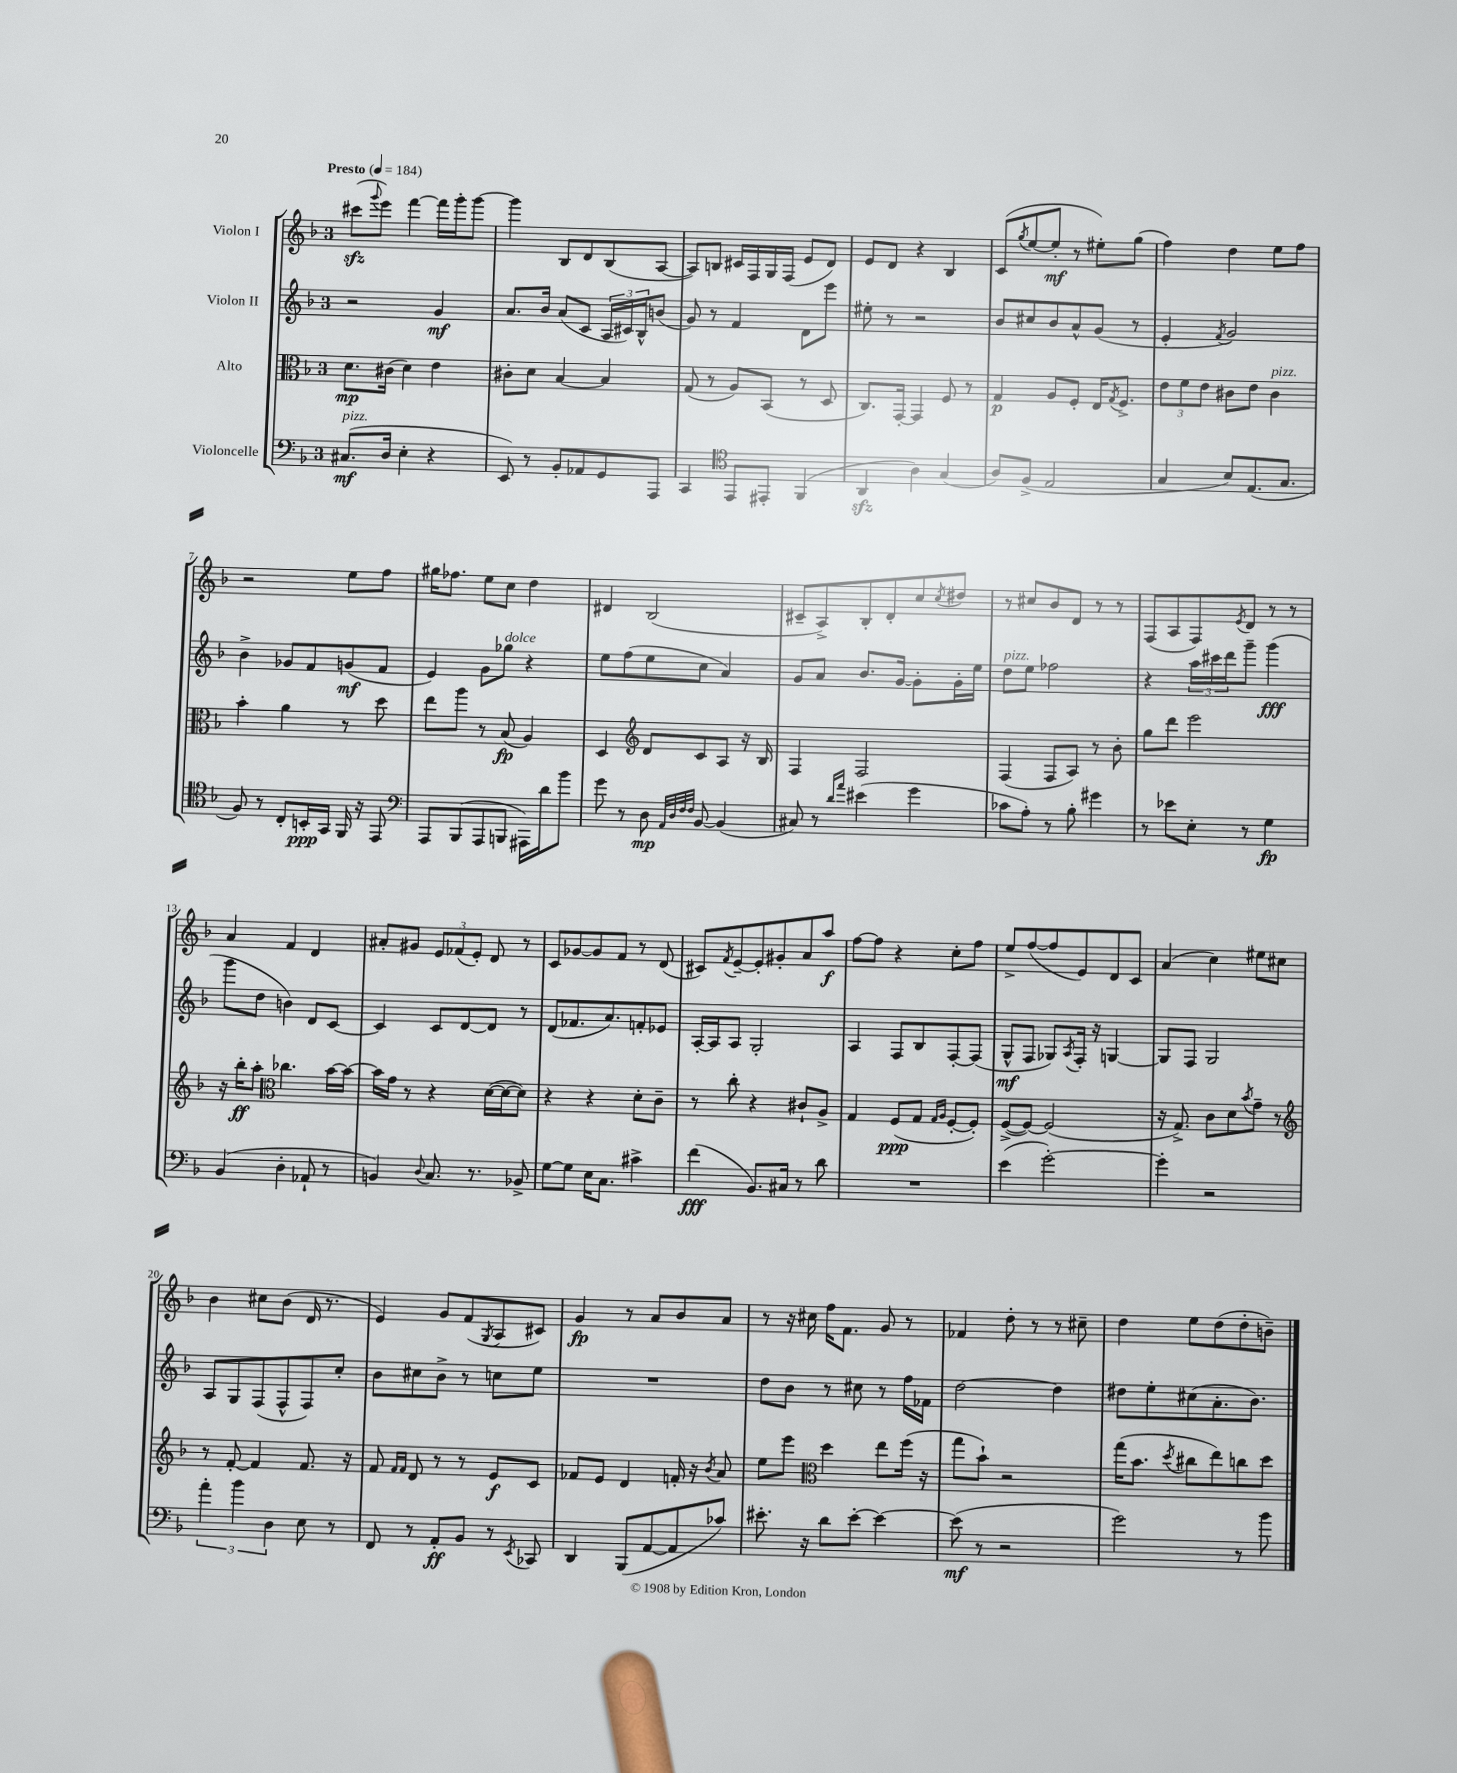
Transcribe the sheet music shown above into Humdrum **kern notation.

**kern	**dynam	**kern	**dynam	**kern	**dynam	**kern	**dynam
*part4	*part4	*part3	*part3	*part2	*part2	*part1	*part1
*staff4	*staff4	*staff3	*staff3	*staff2	*staff2	*staff1	*staff1
*I"Violoncelle	*	*I"Alto	*	*I"Violon II	*	*I"Violon I	*
*clefF4	*	*clefC3	*	*clefG2	*	*clefG2	*
*k[b-]	*	*k[b-]	*	*k[b-]	*	*k[b-]	*
*M3/4	*	*M3/4	*	*M3/4	*	*M3/4	*
*MM184	*	*MM184	*	*MM184	*	*MM184	*
=1	=1	=1	=1	=1	=1	=1	=1
!	!	!	!	!	!	!LO:TX:a:B:t=Presto	!
!LO:TX:a:i:t=pizz.	!	!	!	!	!	!	!
(8.C#X/L	mf	8.d\L	mp	2r	.	(8ccc#Xzz\L	.
.	.	.	.	.	.	8qqggg/	.
.	.	.	.	.	.	8eee\J)	.
16D/Jk	.	(16c#X\Jk	.	.	.	.	.
4E'\	.	4d\)	.	.	.	[4fff\	.
4r	.	4e\	.	4g/	mf	16fff\LL]	.
.	.	.	.	.	.	16ggg'\J	.
.	.	.	.	.	.	[8ggg\J	.
=2	=2	=2	=2	=2	=2	=2	=2
8EE/)	.	8c#X'\L	.	8.a/L	.	4ggg\]	.
8r	.	8d\J	.	.	.	.	.
.	.	.	.	16b-/Jk	.	.	.
8BB-'/L	.	[4B-/	.	(8a/L	.	8B-/L	.
8AA-X/	.	.	.	8c/J	.	8d/	.
8GG/	.	4B-/]	.	24A/LL	.	(8B-/	.
.	.	.	.	24c#X/)	.	.	.
.	.	.	.	24B-^^/J	.	.	.
8AAA/J	.	.	.	(8bn/J	.	[8A/J	.
=3	=3	=3	=3	=3	=3	=3	=3
4CC/	.	(8G/	.	8g/)	.	8A/L])	.
.	.	8r	.	8r	.	8Bn/J	.
*clefC4	*	*	*	*	*	*	*
8EE/L	.	8A/L)	.	4f/	.	16c#X/LL	.
.	.	.	.	.	.	16F/	.
8EE#X'/J	.	(8BB-/J	.	.	.	16G/	.
.	.	.	.	.	.	(16F/JJ	.
(4FF/	.	8r	.	8d\L	.	8e/L	.
.	.	8D/	.	8eee\J	.	8d/J)	.
=4	=4	=4	=4	=4	=4	=4	=4
4AAzz/	.	8.C/L)	.	8ee#X'\	.	8e/L	.
.	.	.	.	8r	.	8d/J	.
.	.	[16GG'/Jk	.	.	.	.	.
4A\)	.	4GG/]	.	2r	.	4r	.
(4G/	.	8F/	.	.	.	4B-/	.
.	.	8r	.	.	.	.	.
=5	=5	=5	=5	=5	=5	=5	=5
8A/L)	.	4G/	p	8b-/L	.	(8c/L	.
.	.	.	.	.	.	8qgg/	.
(8F^/J	.	.	.	8cc#X/	.	[8ee/	.
2E/	.	8A/L	.	8b-/	.	8ee'/J]	mf
.	.	8F'/J	.	8a^^/	.	8r	.
.	.	16E/KL	.	(8g/J	.	8ee#X'\L)	.
.	.	8qG/	.	.	.	.	.
.	.	8.F^/J	.	.	.	.	.
.	.	.	.	8r	.	(8gg\J	.
=6	=6	=6	=6	=6	=6	=6	=6
4G/	.	12e\L	.	4e'/	.	4ff\)	.
.	.	12f\	.	.	.	.	.
.	.	12e\J	.	.	.	.	.
.	.	.	.	8qf/	.	.	.
8B-/L)	.	8c#X\L	.	2g/)	.	4dd\	.
(8.E/	.	8e\J	.	.	.	.	.
!	!	!LO:TX:a:i:t=pizz.	!	!	!	!	!
.	.	4c#\	.	.	.	8ee\L	.
8.G/J	.	.	.	.	.	.	.
.	.	.	.	.	.	8ff\J	.
!!LO:LB:g=z
=7	=7	=7	=7	=7	=7	=7	=7
8F/)	.	4b-'\	.	4b-^\	.	2r	.
8r	.	.	.	.	.	.	.
8C'/L	.	4a\	.	8g-X/L	.	.	.
16BBn'/L	ppp	.	.	8f/	.	.	.
16GG/JJ	.	.	.	.	.	.	.
16FF/	.	8r	.	(8gn/	mf	8ee\L	.
16r	.	.	.	.	.	.	.
8EE/	.	8dd\	.	8f/J	.	8ff\J	.
=8	=8	=8	=8	=8	=8	=8	=8
*clefF4	*	*	*	*	*	*	*
8AAA/L	.	8ee\L	.	4e/)	.	16gg#X\KL	.
.	.	.	.	.	.	8.ff-X\J	.
(8BBB-/	.	8aa\J	.	.	.	.	.
8AAA/	.	8r	.	8g\L	.	8ee\L	.
!	!	!	!	!LO:TX:a:i:t=dolce	!	!	!
8BBBn/J	.	(8B-/	fp	8gg-X\J	.	8cc\J	.
16AAA#X\LL)	.	4A/)	.	4r	.	4dd\	.
16d\J	.	.	.	.	.	.	.
8b-\J	.	.	.	.	.	.	.
=9	=9	=9	=9	=9	=9	=9	=9
8g\	.	4D/	.	8ee\L	.	4d#X/	.
8r	.	.	.	(8ff\	.	.	.
*	*	*clefG2	*	*	*	*	*
8D\	mp	8d/L	.	8ee\	.	(2B-/	.
32qqAA/LLL	.	.	.	.	.	.	.
32qqD/	.	.	.	.	.	.	.
32qqF/	.	.	.	.	.	.	.
32qqF/JJJ	.	.	.	.	.	.	.
[8BB-/	.	8c/	.	8cc\J	.	.	.
(4BB-/]	.	8A/J	.	4a/)	.	.	.
.	.	16r	.	.	.	.	.
.	.	16B-/	.	.	.	.	.
=10	=10	=10	=10	=10	=10	=10	=10
8C#X/)	.	4F/	.	8g/L	.	8c#X~/L	.
8r	.	.	.	8a/J	.	8A^/)	.
16qqd/LL	.	.	.	.	.	.	.
16qqa/JJ	.	.	.	.	.	.	.
(4e#X\	.	2F/	.	8.b-/L	.	8B-'/	.
.	.	.	.	.	.	8d'/	.
.	.	.	.	[16g/Jk	.	.	.
4g\	.	.	.	8g'\L]	.	8cc/	.
.	.	.	.	.	.	8qcc/	.
.	.	.	.	16g'\L	.	8dd#X/J	.
.	.	.	.	16ee\JJ	.	.	.
=11	=11	=11	=11	=11	=11	=11	=11
!	!	!	!	!LO:TX:a:i:t=pizz.	!	!	!
8c-X\L	.	(4F/	.	8dd\L	.	8r	.
8A'\J)	.	.	.	8ee\J	.	8cc#X/L	.
8r	.	8F/L	.	2ff-X\	.	8b-/	.
8B-'\	.	8A/J)	.	.	.	8d/J	.
4g#X\	.	8r	.	.	.	8r	.
.	.	8b-'\	.	.	.	8r	.
=12	=12	=12	=12	=12	=12	=12	=12
8r	.	8gg\L	.	4r	.	(8F/L	.
8e-X\L	.	8ddd\J	.	.	.	8A/	.
8E'\J	.	2eee\	.	24aa\LL	.	8F/)	.
.	.	.	.	24ccc#X\	.	.	.
.	.	.	.	24ddd\J	.	.	.
.	.	.	.	.	.	8qe/	.
8r	.	.	.	8ggg~\J	.	8d/J	.
4G\	fp	.	.	(4ggg\	fff	8r	.
.	.	.	.	.	.	8r	.
!!LO:LB:g=z
=13	=13	=13	=13	=13	=13	=13	=13
(4BB-/	.	16r	.	8ggg\L	.	4a/	.
.	.	16bb-'\KL	ff	.	.	.	.
.	.	8aa'\J	.	8dd\J	.	.	.
*	*	*clefC3	*	*	*	*	*
4D'\	.	4.cc-X\	.	4bn\)	.	4f/	.
8AA-X`/	.	.	.	8d/L	.	4d/	.
8r	.	[16b-\LL	.	[8c/J	.	.	.
.	.	16b-\JJ_	.	.	.	.	.
=14	=14	=14	=14	=14	=14	=14	=14
4BBn/)	.	16b-\LL]	.	4c/]	.	8a#X'/L	.
.	.	16g\JJ	.	.	.	.	.
.	.	8r	.	.	.	8g#X/J	.
8qqD/	.	.	.	.	.	.	.
8.C/	.	4r	.	8c/L	.	12e/L	.
.	.	.	.	.	.	(12f-X/	.
.	.	.	.	[8d/	.	.	.
.	.	.	.	.	.	12e'/J)	.
8.r	.	.	.	.	.	.	.
.	.	([16d\LL	.	8d/J]	.	8d/	.
.	.	16d\J_	.	.	.	.	.
8BB-X^/	.	8d\J])	.	8r	.	8r	.
=15	=15	=15	=15	=15	=15	=15	=15
[8G\L	.	4r	.	(8d/L	.	8c/L	.
8G\J]	.	.	.	8.f-X/	.	[8g-X/	.
16E\KL	.	4r	.	.	.	8g-/]	.
8.C\J	.	.	.	8.a/)	.	.	.
.	.	.	.	.	.	8f/J	.
4c#X^\	.	8d'\L	.	8fn'/	.	8r	.
.	.	8c~\J	.	8e-X/J	.	(8d/	.
=16	=16	=16	=16	=16	=16	=16	=16
(4f\	fff	8r	.	[16A'/LL	.	8c#X/L)	.
.	.	.	.	16A/J]	.	.	.
.	.	.	.	.	.	8qf/	.
.	.	8cc'\	.	8A/J	.	[8e~/	.
8.BB-/L)	.	4r	.	2G'/	.	8e'/]	.
.	.	.	.	.	.	8g#X'/	.
16C#X/Jk	.	.	.	.	.	.	.
8r	.	8c#X`/L	.	.	.	8a/	.
8d\	.	8A^/J	.	.	.	8aa/J	f
=17	=17	=17	=17	=17	=17	=17	=17
2.r	.	4G/	.	4A/	.	[8ff\L	.
.	.	.	.	.	.	8ff\J]	.
.	.	(8F/L	ppp	8F/L	.	4r	.
.	.	8G/J	.	8B-/	.	.	.
.	.	16qqG/LL	.	.	.	.	.
.	.	16qqA/JJ	.	.	.	.	.
.	.	[8F'/L	.	[8F'/	.	8cc'\L	.
.	.	8F'/J])	.	(8F/J]	.	8ff\J	.
=18	=18	=18	=18	=18	=18	=18	=18
(4e\	.	([8F^/L	.	8G^^/L	mf	8ee^/L	.
.	.	8F/J_)	.	8F/J	.	([8ff/	.
[2g'\)	.	(2F/]	.	8G-X/L)	.	8ff/]	.
.	.	.	.	8qA/	.	.	.
.	.	.	.	16F'/Jk	.	8e/)	.
.	.	.	.	16r	.	.	.
.	.	.	.	[4Gn/	.	8d/	.
.	.	.	.	.	.	8c/J	.
=19	=19	=19	=19	=19	=19	=19	=19
4g'\]	.	16r	.	8G/L]	.	(4a/	.
.	.	8.G^/)	.	.	.	.	.
.	.	.	.	8F/J	.	.	.
2r	.	8c\L	.	2G/	.	4cc\)	.
.	.	8d\	.	.	.	.	.
.	.	8qb-/	.	.	.	.	.
.	.	8g~\J	.	.	.	8ee#X\L	.
.	.	8r	.	.	.	8cc#X\J	.
!!LO:LB:g=z
=20	=20	=20	=20	=20	=20	=20	=20
*	*	*clefG2	*	*	*	*	*
6a'\	.	8r	.	8A/L	.	4b-\	.
.	.	[8f'/	.	8G/	.	.	.
6b-\	.	.	.	.	.	.	.
.	.	4f/]	.	(8F/	.	8cc#X\L	.
6D\	.	.	.	.	.	.	.
.	.	.	.	8F^^/	.	(8b-\J	.
8E\	.	8.f/	.	8F/)	.	16d/	.
.	.	.	.	.	.	8.r	.
8r	.	.	.	8cc'/J	.	.	.
.	.	16r	.	.	.	.	.
=21	=21	=21	=21	=21	=21	=21	=21
8FF/	.	8f/	.	8b-\L	.	4e/)	.
.	.	16qqf/LL	.	.	.	.	.
.	.	16qqf/JJ	.	.	.	.	.
8r	.	8d/	.	8cc#X\	.	.	.
8AA'/L	ff	8r	.	8b-^\J	.	8g/L	.
8BB-/J	.	8r	.	8r	.	(8f/	.
.	.	.	.	.	.	8qG/	.
8r	.	8e/L	f	8ccn\L	.	8A/	.
8qEE/	.	.	.	.	.	.	.
8CC-X/	.	8c/J	.	8ee\J	.	8c#X/J)	.
=22	=22	=22	=22	=22	=22	=22	=22
4DD/	.	8f-X/L	.	2.r	.	4g/	fp
.	.	8e/J	.	.	.	.	.
(8BBB-/L	.	4d/	.	.	.	8r	.
[8AA/	.	.	.	.	.	8a/L	.
8AA/]	.	16fn'/	.	.	.	8b-/	.
.	.	16r	.	.	.	.	.
.	.	8qb-/	.	.	.	.	.
8c-X/J)	.	8a/	.	.	.	8a/J	.
=23	=23	=23	=23	=23	=23	=23	=23
8.e#X'\	.	8ee\L	.	8dd\L	.	8r	.
.	.	8eee\J	.	8b-\J	.	16r	.
16r	.	.	.	.	.	16cc#X\	.
*	*	*clefC3	*	*	*	*	*
8d\L	.	4dd\	.	8r	.	16ff\KL	.
.	.	.	.	.	.	8.f\J	.
[8e#'\J	.	.	.	8cc#X\	.	.	.
4e#\_	.	8ee\L	.	8r	.	8g/	.
.	.	(16ff\Jk	.	16ff\LL	.	8r	.
.	.	16r	.	16f-X\JJ	.	.	.
=24	=24	=24	=24	=24	=24	=24	=24
(8e#\]	mf	8gg\L	.	[2dd\	.	4f-X/	.
8r	.	8b-`\J)	.	.	.	.	.
2r	.	2r	.	.	.	8dd'\	.
.	.	.	.	.	.	8r	.
.	.	.	.	4dd\]	.	8r	.
.	.	.	.	.	.	8cc#X~\	.
=25	=25	=25	=25	=25	=25	=25	=25
2g\)	.	(16gg\KL	.	8dd#X\L	.	4dd\	.
.	.	8.b-\J	.	.	.	.	.
.	.	.	.	8ee'\	.	.	.
.	.	8qdd/	.	.	.	.	.
.	.	8cc#X\L	.	(8cc#X\	.	8ee\L	.
.	.	8ee\)	.	8.a'\	.	(8dd\	.
8r	.	8ccn\	.	.	.	8dd'\	.
.	.	.	.	8.b-\J)	.	.	.
8b-\	.	8dd\J	.	.	.	8bn~\J)	.
==	==	==	==	==	==	==	==
*-	*-	*-	*-	*-	*-	*-	*-
